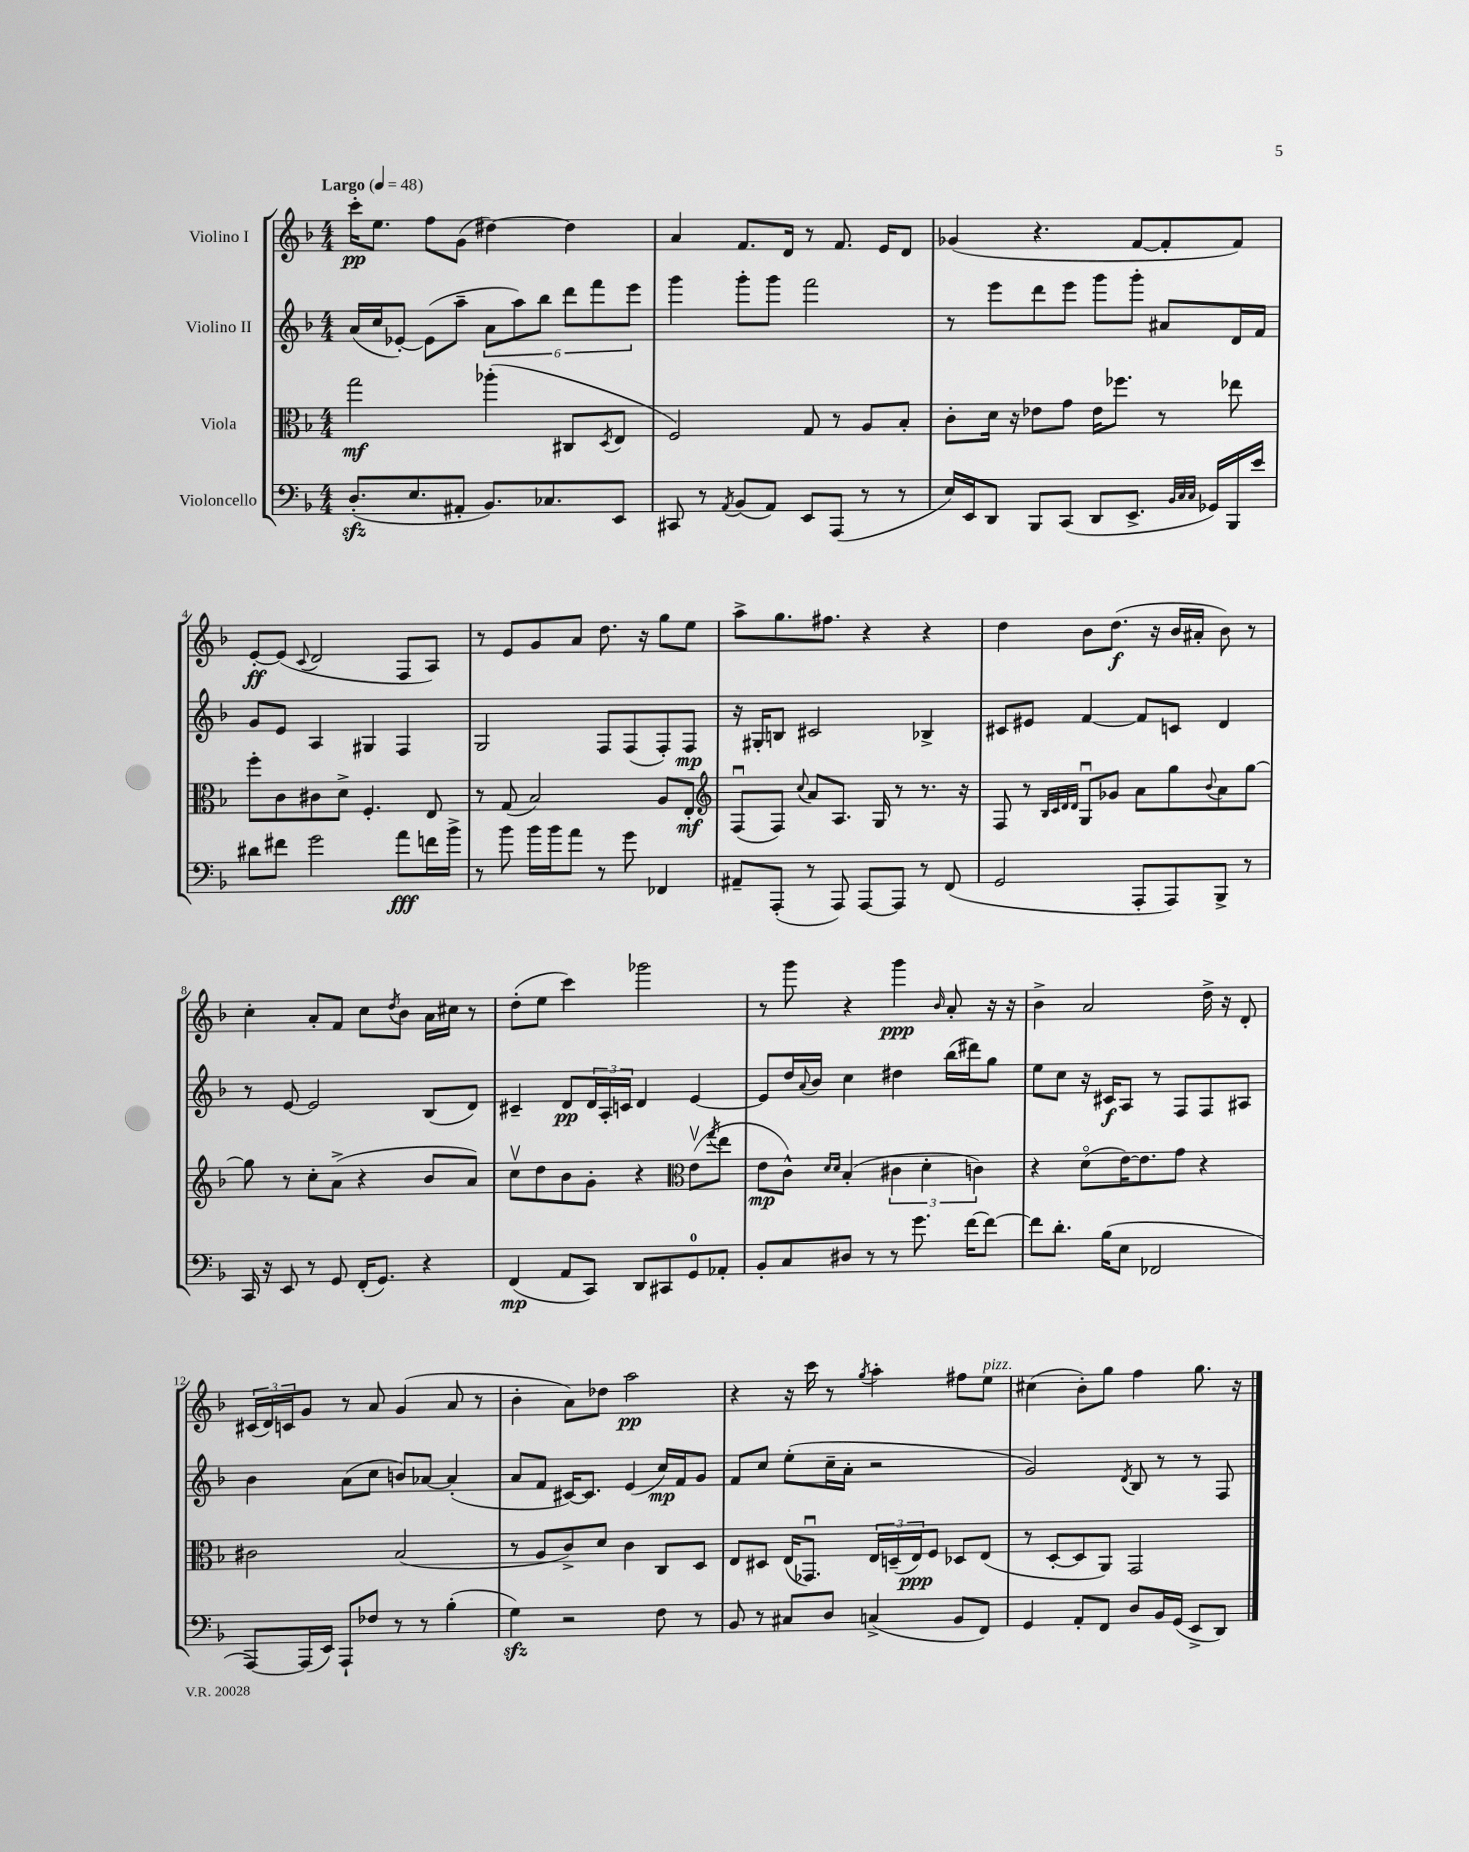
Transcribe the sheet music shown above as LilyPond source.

<<
\new StaffGroup <<
\new Staff = "s0" \with { instrumentName = "Violino I" } {
    \clef treble \key f \major \numericTimeSignature \time 4/4 \tempo "Largo" 4 = 48
    c'''16-.\pp e''8. f''8 g'8( dis''4~) dis''4 |
    a'4 f'8. d'16 r8 f'8. e'16 d'8 |
    ges'4( r4. f'8~ f'8-. f'8) |
    e'8~-.\ff e'8( \appoggiatura { c'8 } d'2 f8 a8) |
    r8 e'8 g'8 a'8 d''8. r16 g''8 e''8 |
    a''8-> g''8. fis''8. r4 r4 |
    d''4 bes'8 d''8.\f( r16 bes'16 ais'16-. bes'8) r8 |
    c''4-. a'8-. f'8 c''8 \acciaccatura { d''8 } bes'8 a'16 cis''16 r8 |
    d''8-.( e''8 c'''4) ges'''2 |
    r8 g'''8 r4 g'''4\ppp \grace { bes'16 } a'8-. r16 r16 |
    bes'4-> a'2 d''16-> r16 d'8-. |
    \tuplet 3/2 { cis'16( d'16) c'16 } g'8 r8 a'8 g'4( a'8 r8 |
    bes'4-. a'8) des''8 a''2\pp |
    r4 r16 c'''16 r8 \acciaccatura { g''8 } a''4-. fis''8 e''8^\markup { \italic "pizz." } |
    cis''4( bes'8-.) g''8 f''4 g''8. r16 \bar "|." |
}
\new Staff = "s1" \with { instrumentName = "Violino II" } {
    \clef treble \key f \major \numericTimeSignature \time 4/4
    a'16( c''16 ees'8~-.) ees'8( a''8-- \tuplet 6/4 { a'8 a''8) bes''8 d'''8 f'''8 e'''8 } |
    g'''4 g'''8-. g'''8 f'''2 |
    r8 e'''8 d'''8 e'''8 g'''8 g'''8-. ais'8 d'16 f'16 |
    g'8 e'8 a4 gis4 f4 |
    g2 f8 f8( f8-.) f8\mp |
    r16 gis16-. b8 cis'2 bes4-> |
    cis'8 eis'8 f'4~ f'8 c'8 d'4 |
    r8 e'8~ e'2 bes8( d'8) |
    cis'4-- d'8\pp \tuplet 3/2 { d'16 a16-. c'16 } d'4 e'4~ |
    e'8 d''16 \appoggiatura { a'8 } bes'16 c''4 dis''4 bes''16( dis'''16) g''8 |
    e''8 c''8 r16 cis'16\f a8 r8 f8 f8 ais8 |
    bes'4 a'8( c''8 b'8) aes'8~ aes'4-.( |
    a'8 f'8 cis'16~) cis'8. e'4( c''16\mp) f'16 g'8 |
    f'8 c''8 e''8-.( c''16-- a'16-. r2 |
    g'2) \acciaccatura { d'8 } bes8 r8 r8 f8 \bar "|." |
}
\new Staff = "s2" \with { instrumentName = "Viola" } {
    \clef alto \key f \major \numericTimeSignature \time 4/4
    g''2\mf aes''4-.( cis8 \acciaccatura { d8 } e8 |
    f2) g8 r8 a8 bes8-. |
    c'8-. d'16 r16 ees'8 g'8 ees'16 fes''8. r8 ees''8 |
    f''8-. c'8 cis'8 d'8-> f4.-. e8 |
    r8 g8( bes2) a8 e8-.\mf |
    \clef treble f8\downbow( f8) \appoggiatura { c''8 } a'8 a8. g16 r8 r8. r16 |
    f8 r8 \grace { bes32 c'32 d'32 d'32 } g8\downbow ges'8 a'8 g''8 \appoggiatura { bes'8 } a'8 g''8~ |
    g''8 r8 c''8-. a'8->( r4 bes'8 a'8) |
    c''8\upbow d''8 bes'8 g'8-. r4 \clef alto e'8\upbow( \acciaccatura { g''8 } e''8 |
    e'8\mp c'8-^) \grace { d'16 d'16 } bes4-.( \tuplet 3/2 { cis'4 d'4-. c'4) } |
    r4 d'8\flageolet( e'16~) e'8. g'8 r4 |
    cis'2 bes2( |
    r8 a8 c'8->) d'8 c'4 c8 d8 |
    e8 dis8 e16( ges,8.\downbow) \tuplet 3/2 { e16 d16--( e16\ppp) } f8 des8 e8( |
    r8 d8~-. d8 a,8) g,2 \bar "|." |
}
\new Staff = "s3" \with { instrumentName = "Violoncello" } {
    \clef bass \key f \major \numericTimeSignature \time 4/4
    d8.-.\sfz( e8. ais,8-. bes,8.) ces8. e,8 |
    cis,8 r8 \acciaccatura { a,8 } bes,8( a,8) e,8 a,,8( r8 r8 |
    e16) e,16 d,8 bes,,8 c,8( d,8 e,8.-> \grace { bes,32 c32 c32 } ges,16) bes,,16 e'16 |
    dis'8 fis'8 g'2 a'8\fff f'16 bes'16-> |
    r8 bes'8 bes'16 bes'16 a'8 r8 g'8 fes,4 |
    ais,8-- a,,8-.( r8 a,,8) a,,8~ a,,8 r8 f,8( |
    g,2 a,,8-. a,,8) bes,,8-> r8 |
    c,16 r16 e,8 r8 g,8 f,16-.( g,8.) r4 |
    f,4\mp( a,8 c,8) d,8 cis,8 g,8-0 aes,8-. |
    bes,8-. c8 dis8 r8 r8 g'8. f'16~ f'8~ |
    f'8 d'8.-. bes16( e8 fes,2 |
    a,,8~) a,,16( e,16) a,,8-! fes8 r8 r8 bes4-.( |
    g4\sfz) r2 f8 r8 |
    bes,8 r8 cis8 d8 c4->( bes,8 f,8) |
    g,4 a,8-. f,8 d8 bes,16 g,16( e,8-> d,8) \bar "|." |
}
>>
>>
